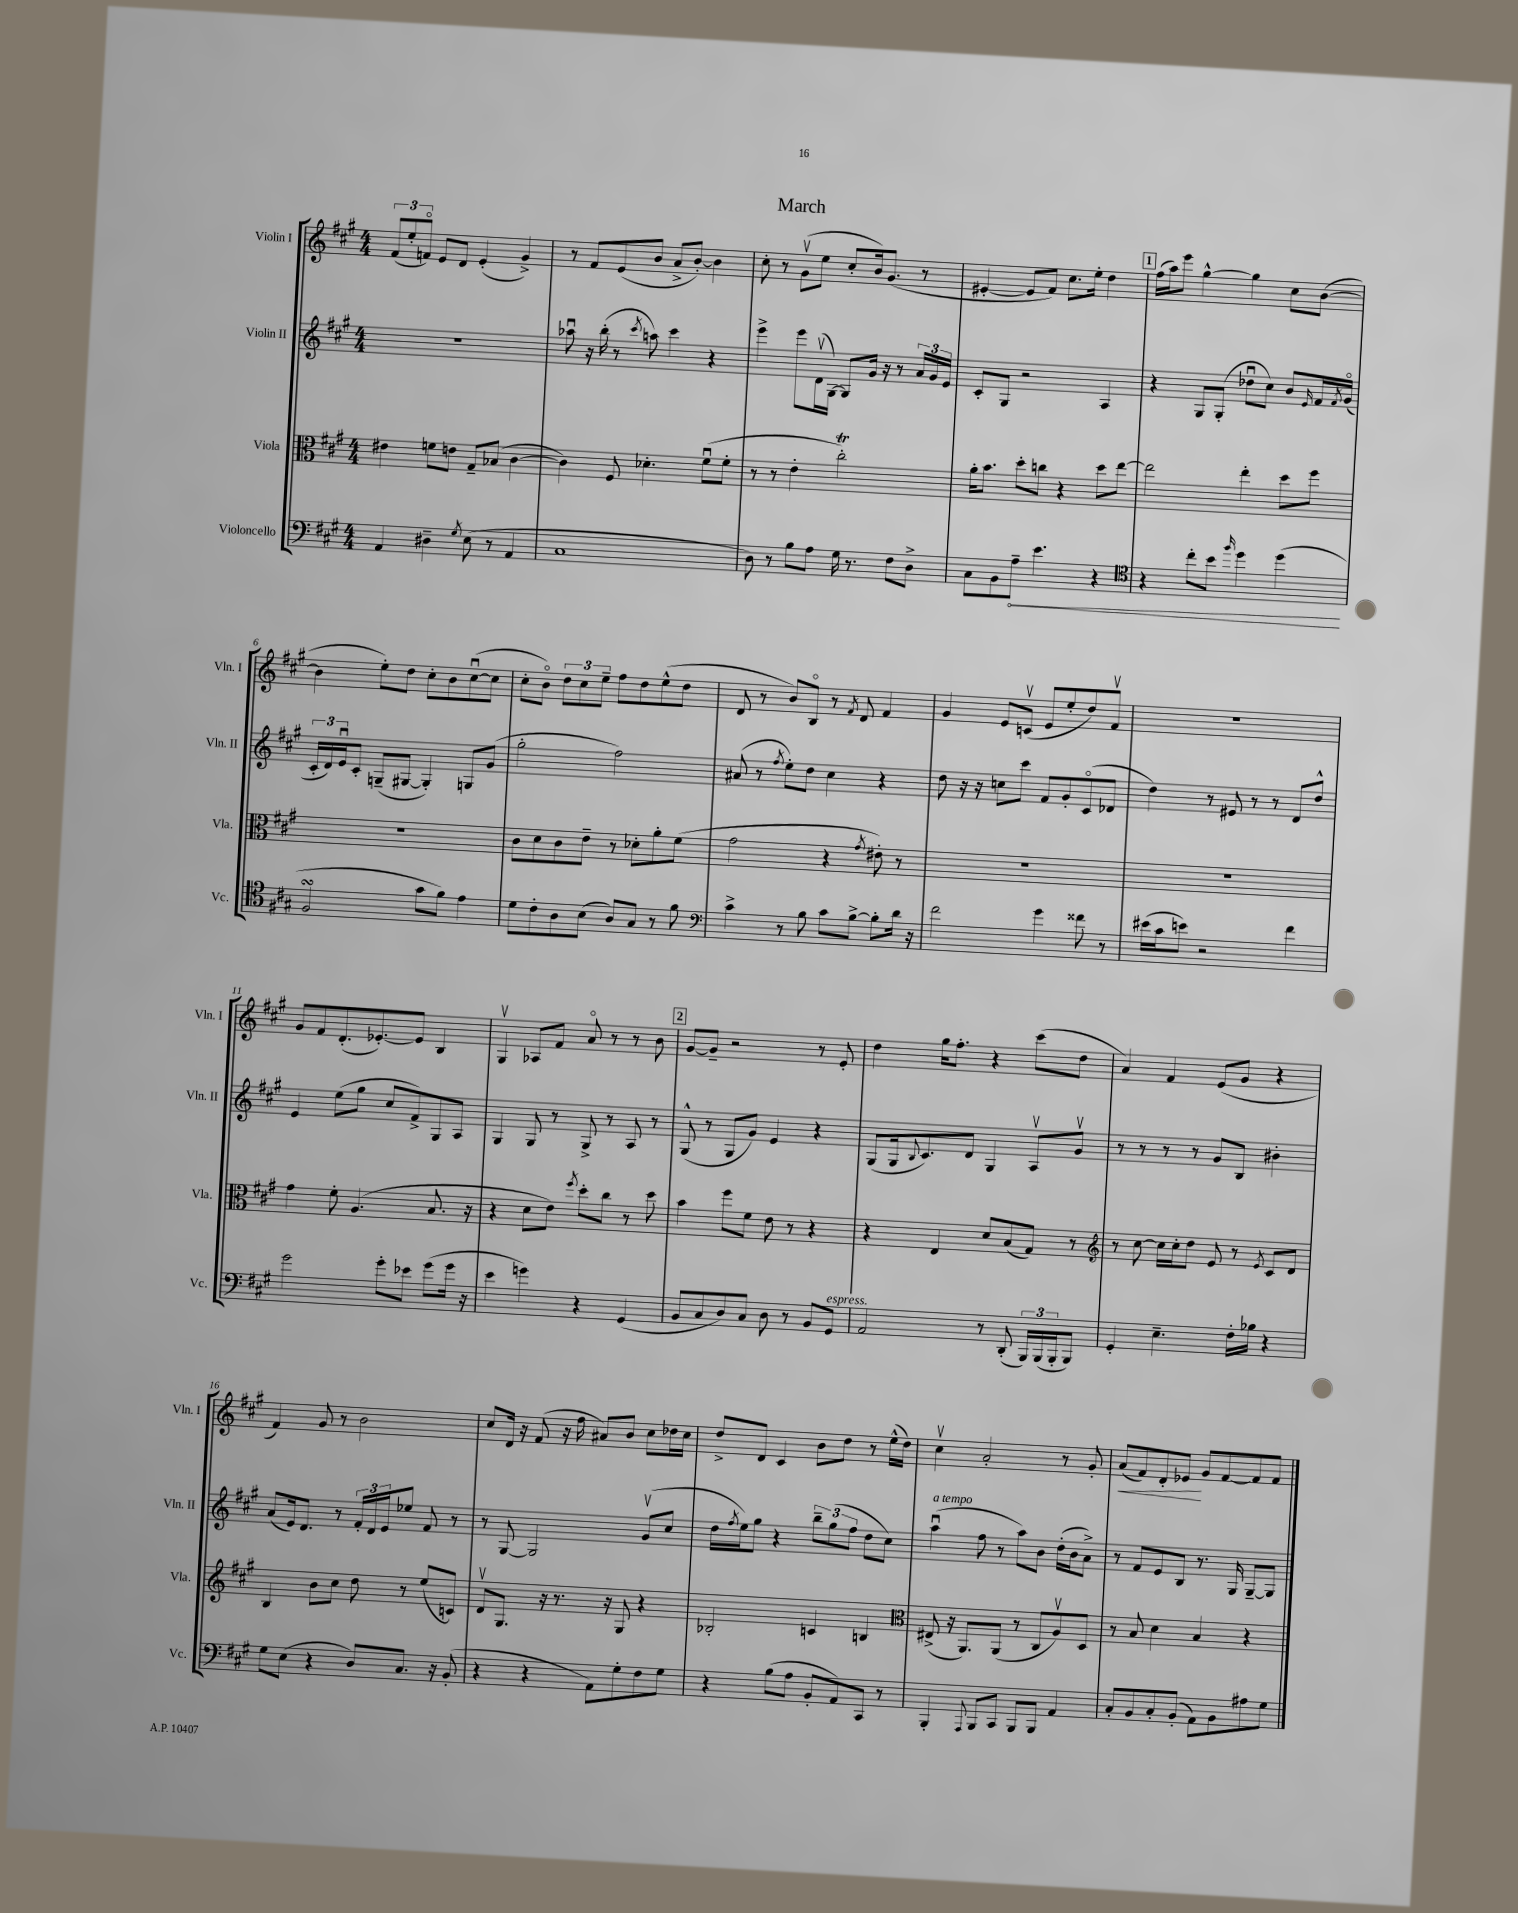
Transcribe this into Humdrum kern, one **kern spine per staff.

**kern	**kern	**kern	**kern
*staff4	*staff3	*staff2	*staff1
*clefF4	*clefC3	*clefG2	*clefG2
*k[f#c#g#]	*k[f#c#g#]	*k[f#c#g#]	*k[f#c#g#]
*M4/4	*M4/4	*M4/4	*M4/4
4AA/	4e#\	1r	(12f#/L
.	.	.	12ee'/
.	.	.	12fo/J)
4D#~\	8f\L	.	8e/L
.	8e\J	.	8d/J
8qG#/	.	.	.
(8E\	8G#~/L	.	(4e'/
8r	(8B-/J	.	.
4AA/	[4c#\	.	4g#^/)
=	=	=	=
1C#	4c#\])	8aa-u\	8r
.	.	16r	8f#/L
.	.	(16bb'\	.
.	8F#/	8r	(8e/
.	.	8qccc#/	.
.	4.d-'\	8aa\)	8b/J
.	.	4ccc#\	8a^/L
.	.	.	[8b'/J)
.	(8f#u\L	4r	4b\]
.	8f#'\J	.	.
=	=	=	=
8D\)	8r	4eee^\	8cc#'\
8r	8r	.	8r
8B\L	4e'\	8eee\L	(8g#v\L
8A\J	.	(16dv\L	8ee\J
.	.	[16G#\JJ)	.
16G#\	2cc#'\)	8G#/]L	8cc#'/L
8.r	.	.	.
.	.	16g#/Jk	16b/k)
.	.	16r	(8.g#/J
8F#\L	.	8r	.
8D^\J	.	24a/LL	8r
.	.	24g#/	.
.	.	24e/JJ	.
=	=	=	=
8C#\L	16a'\LK	8c#'/L	[4e#'/
.	8.b\J	.	.
8BB\	.	8G#/J	.
8A~\J	8dd'\L	2r	8e#/]L
4.e\	8cc\J	.	8f#/J)
.	4r	.	8.cc#\L
.	.	.	16ee'\Jk
4r	8dd\L	4A/	4dd\
.	[8ee\J	.	.
=	=	=	=
*clefC4	*	*	*
4r	2ee\]	4r	(16ff#\LL
.	.	.	16aa\J)
.	.	.	8eee\J
8cc#'\L	.	8G#/L	[4gg#^^\
8b\J	.	(8G#'/J	.
16qqff#/	.	.	.
4dd\	4ee'\	8dd-u\L	4gg#\]
.	.	8cc#\J)	.
(4dd\	8dd\L	8b/L	8cc#\L
.	.	16qqe/	.
.	8ff#\J	16f#/L	([8b\J
.	.	8qf#/	.
.	.	(16g#o/JJ	.
=	=	=	=
2F#/	1r	24c#'/LL	4b\]
.	.	24d/)	.
.	.	24eu/J	.
.	.	8c#'/J	.
.	.	(8G~/L	8ee'\L)
.	.	[8G#/J	8dd\J
8g#\L	.	4G#'/])	8cc#'\L
8f#\J)	.	.	8b\
4e\	.	8G/L	([8cc#u\
.	.	(8g#/J	8cc#\]J
=	=	=	=
8d\L	8c#\L	2gg#'\	8cc#'\L
8c#'\	8d\	.	8bo\J)
8A\	8c#\	.	12dd\L
.	.	.	12cc#\
(8B\J	8e~\J	.	.
.	.	.	12ee~\J
8A/L)	8r	2ff#\)	8ff#\L
8G#/J	8d-'\L	.	8dd\
8r	8a'\	.	(8ee^^\
8f#\	(8f#\J	.	8dd\J
=	=	=	=
*clefF4	*	*	*
4c#^\	2g#\	(8a#/	8d/
.	.	8r	8r
.	.	8qff#/	.
8r	.	8ee'\L)	8b/L)
8B\	.	8dd\J	8Bo/J
8c#\L	4r	4cc#\	8r
.	.	.	8qf#/
[8B^\J	.	.	8d/
.	8qg#/	.	.
8B'\]L	8e#'\)	4r	4f#/
16d\Jk	8r	.	.
16r	.	.	.
=	=	=	=
2f#\	1r	8dd\	4g#/
.	.	16r	.
.	.	16r	.
.	.	8cc\L	8e/L
.	.	8ccc#\J	(8cv/J
4g#\	.	8f#/L	8e/L
.	.	8g#'/	8ee'/
8f##\	.	(8c#o/	8dd/)
8r	.	8d-/J	8f#v/J
=	=	=	=
(16e#\LL	1r	4dd\)	1r
16c#\J	.	.	.
8e\J)	.	.	.
2r	.	8r	.
.	.	8e#/	.
.	.	8r	.
.	.	8r	.
4f#\	.	8d/L	.
.	.	8dd^^/J	.
=	=	=	=
2g#\	4g#\	4e/	8g#/L
.	.	.	8f#/
.	8f#'\	(8ee\L	(8.d'/
.	(4.A/	8gg#\J	.
.	.	.	[8.e-'/)
8g#'\L	.	8cc#/L	.
8e-\J	.	8f#^/)	8e-/]J
(8g#\L	8.B/	8G#/	4B/
16g#\Jk	.	8A/J	.
16r	16r	.	.
=	=	=	=
4e\	4r	4G#/	4G#v/
4g\)	8d\L	8G#/	8A-/L
.	8e\J)	8r	8f#/J
.	8qff#/	.	.
4r	8dd'\L	8G#^/	8ao/
.	8cc#\J	8r	8r
(4GG#/	8r	8A/	8r
.	8dd\	8r	8b\
=	=	=	=
8BB/L	4b\	(8G#^^/	[8g#/L
8C#/	.	8r	8g#~/]J
8D/)	8ff#\L	8G#/L	2r
8C#/J	8f#\J	8g#/J)	.
8D\	8e\	4e/	.
8r	8r	.	.
8BB/L	4r	4r	8r
8GG#/J	.	.	8e'/
=	=	=	=
2AA/	4r	(8G#/L	4dd\
.	.	16G#/k	.
.	.	8qqB/	.
.	.	8.c#/)	.
.	4E/	.	16gg#\LK
.	.	.	8.ff#'\J
.	.	8d/J	.
8r	8d/L	4G#/	4r
(8DD'/	(8B/	.	.
24BBB/LL)	8G#/J)	8Av/L	(8ccc#\L
(24BBB/	.	.	.
24BBB'/J	.	.	.
8BBB/J)	8r	8g#v/J	8dd\J
=	=	=	=
*	*clefG2	*	*
4GG#'/	8r	8r	4a/)
.	[8cc#\	8r	.
4.E~\	16cc#\]LL	8r	4f#/
.	16cc#'\J	.	.
.	8dd\J	8r	.
.	8e/	8g#/L	(8e/L
16F#'\LL	8r	8B/J	8g#/J
16B-\JJ	.	.	.
.	8qe/	.	.
4r	8c#/L	4b#'\	4r
.	8d/J	.	.
=	=	=	=
8G#\L	4B/	(8a/L	4f#/)
(8E\J	.	16e/k)	.
.	.	8.d/J	.
4r	8b\L	.	8g#/
.	8cc#\J	8r	8r
8D/L)	8dd\	24f#'/LL	2b\
.	.	24d/	.
.	.	24e/J	.
8.C#/J	8r	8ee-/J	.
.	(8ee/L	8f#/	.
16r	.	.	.
(8BB'/	8c/J)	8r	.
=	=	=	=
4r	8dv/L	8r	8cc#/L
.	8.G#/J	[8G#/	16d/Jk
.	.	.	16r
4r	.	2G#/]	(8f#/
.	16r	.	.
.	8.r	.	16r
.	.	.	16ff#\
8AA\L)	.	.	8a#/L)
.	16r	.	.
8G#'\	8G#/	.	8b/J
8F#\	4r	(8g#v/L	8cc#\L
8G#\J	.	8cc#/J	16dd-\L
.	.	.	16cc#\JJ
=	=	=	=
4r	2B-'/	16dd\LL	8dd^/L
.	.	8qff#/	.
.	.	16ee\J)	.
.	.	8gg#\J	8d/J
(8B\L	.	4r	4c#/
8A\J	.	.	.
8BB'/L	4c/	12bb~\L	8b\L
.	.	(12gg#\	.
8AA/)	.	.	8dd\J
.	.	12ff#\J	.
8CC#/J	4B/	8dd\L	8r
8r	.	8cc#\J)	(16ee^^\LL
.	.	.	16dd\JJ)
=	=	=	=
*	*clefC3	*	*
4BBB'/	(8E#^/	(4aau\	4cc#v\
.	16r	.	.
.	8.AA/L)	.	.
8qqAAA/	.	.	.
8BBB/L	.	8ff#\	2a'/
8CC#/J	(8AA/J	8r	.
8BBB/L	8r	8aa\L)	.
8BBB/J	8C#/L	8b\J	.
4AA/	8Av/)	(16dd'\LL	8r
.	.	16b\J	.
.	8D/J	8a^\J)	8g#'/
=	=	=	=
8C#'/L	8r	8r	(8a/L
8BB/	8B/	8f#/L	8f#/)
8C#'/	4d\	8e/	8d'/
(8BB'/J	.	8B/J	8e-/J
8AA\L)	4B/	8.r	8g#/L
8BB\	.	.	[8f#/
.	.	16G#/	.
8A#\	4r	[8G#~/L	8f#/]
8G#\J	.	8G#/]J	8f#/J
==	==	==	==
*-	*-	*-	*-
